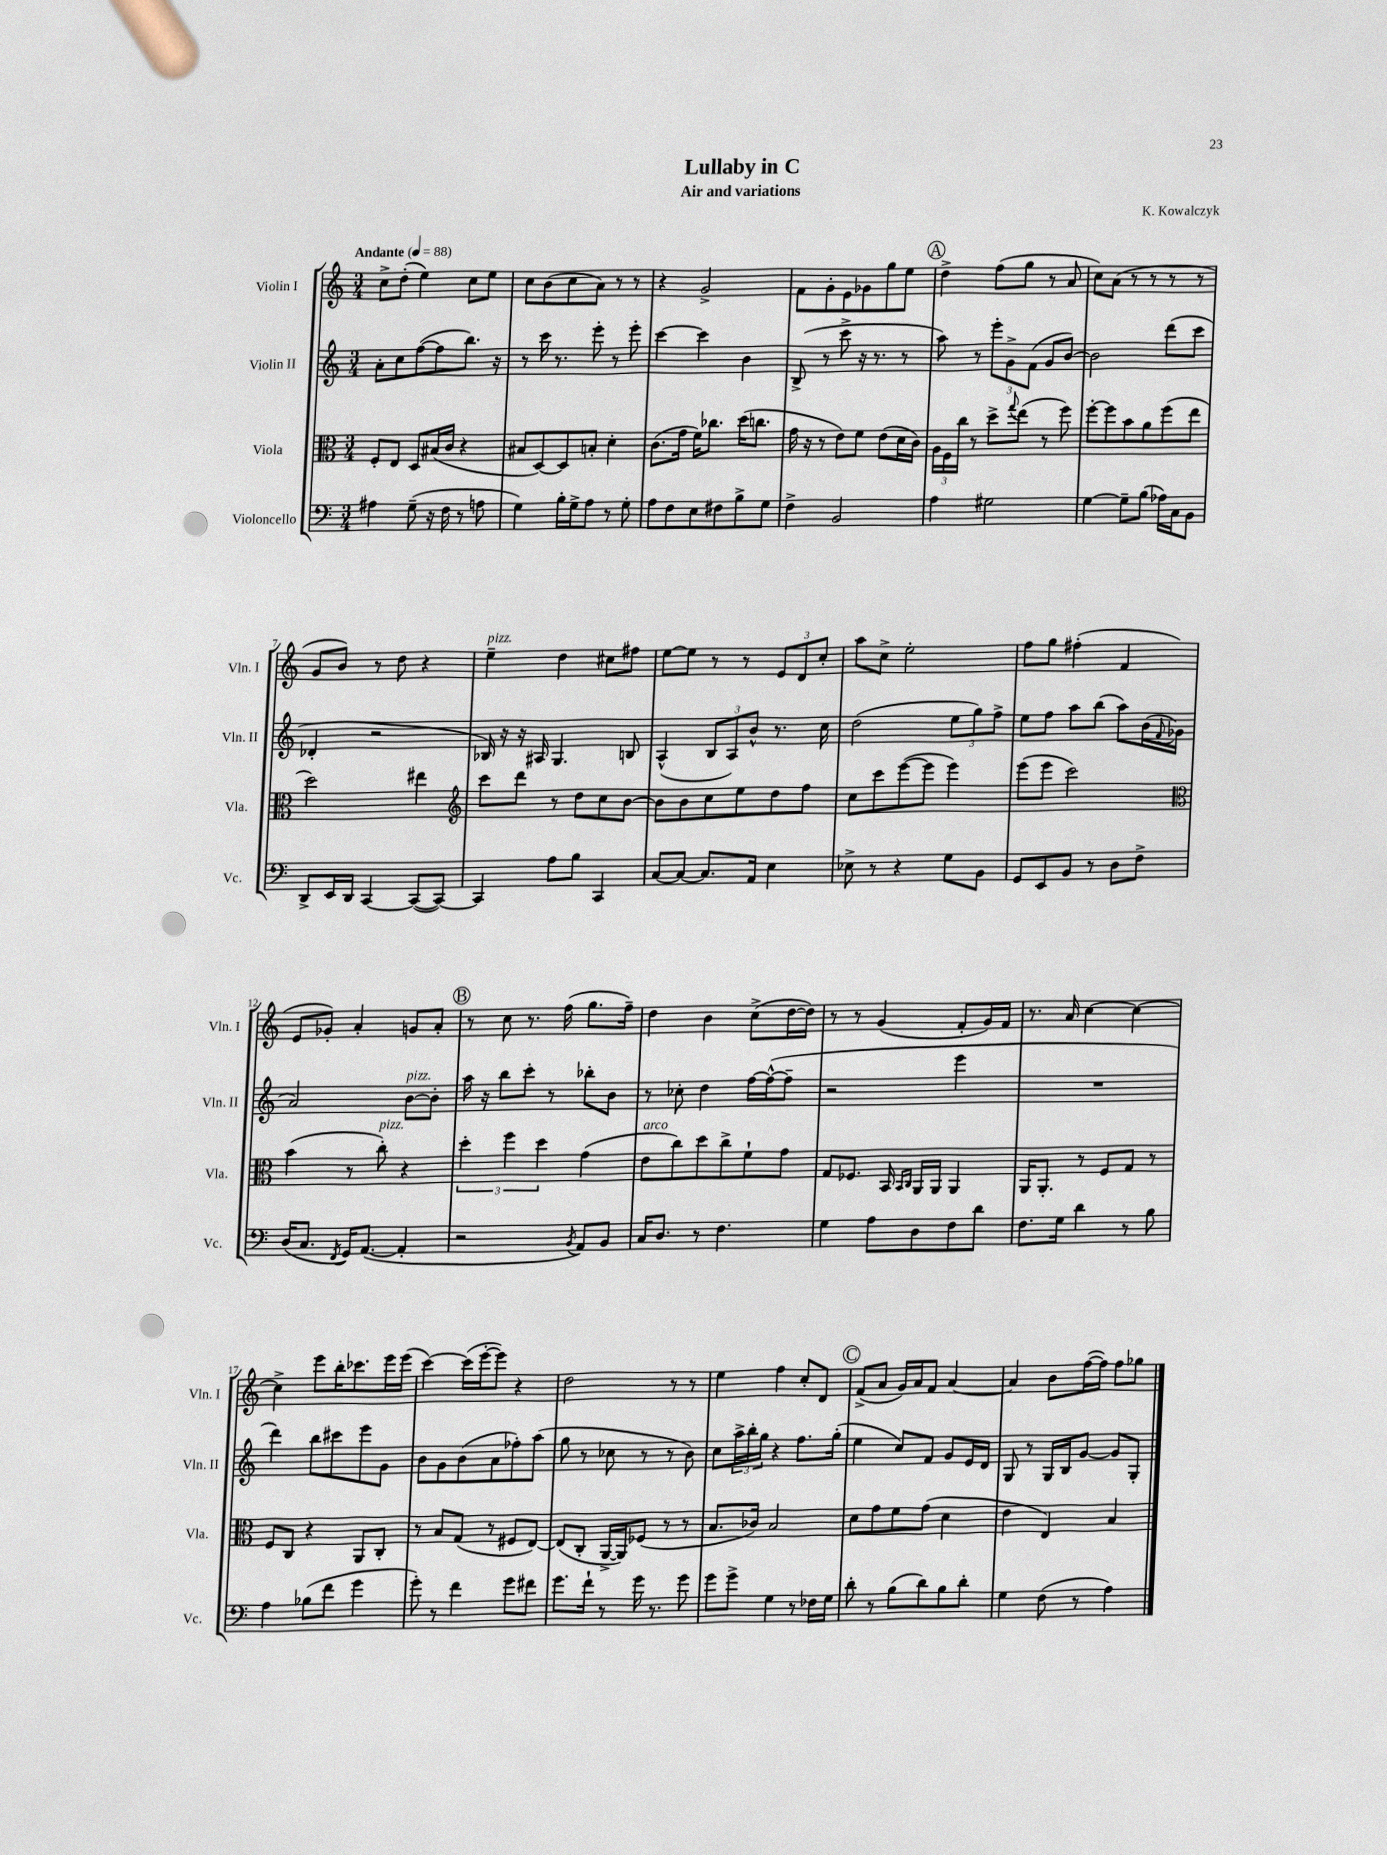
\header { title = "Lullaby in C" composer = "K. Kowalczyk" subtitle = "Air and variations" }
<<
\new StaffGroup <<
\new Staff = "s0" \with { instrumentName = "Violin I" shortInstrumentName = "Vln. I" } {
    \clef treble \key c \major \numericTimeSignature \time 3/4 \tempo "Andante" 4 = 88
    c''8-> d''8-.( e''4) c''8 e''8 |
    c''8 b'8( c''8 a'8) r8 r8 |
    r4 g'2-> |
    f'8 g'8-. e'8 ges'8 g''8 e''8 |
    \mark \markup { \circle "A" } d''4-> f''8( g''8 r8 a'8 |
    c''8) a'8( r8 r8 r8 r8 |
    g'8 b'8) r8 d''8 r4 |
    e''4--^\markup { \italic "pizz." } d''4 cis''8 fis''8 |
    e''8~ e''8 r8 r8 \tuplet 3/2 { e'8 d'8 c''8-. } |
    a''8 c''8-> e''2-. |
    f''8 g''8 fis''4-.( f'4 |
    e'8 ges'8-.) a'4-. g'8 a'8-. |
    \mark \markup { \circle "B" } r8 c''8 r8. f''16( g''8. f''16--) |
    d''4 b'4 c''8->( d''16~ d''16) |
    r8 r8 g'4( f'8-. g'16) f'16 |
    r8. a'16 c''4~ c''4~ |
    c''4-> e'''8 b''16-. ces'''8. e'''16 e'''16( |
    c'''4~) c'''16( e'''16~-. e'''8) r4 |
    d''2 r8 r8 |
    e''4 f''4 c''8-. d'8 |
    \mark \markup { \circle "C" } f'8->( a'8 g'16) a'16 f'8 a'4~ |
    a'4 b'8 f''16~( f''16) f''8 ges''8 \bar "|." |
}
\new Staff = "s1" \with { instrumentName = "Violin II" shortInstrumentName = "Vln. II" } {
    \clef treble \key c \major \numericTimeSignature \time 3/4
    a'8-. c''8 f''8~( f''8 b''8.) r16 |
    r8 c'''16 r8. e'''8-. r8 e'''8-. |
    c'''4~ c'''4 b'4 |
    b8->( r8 c'''8-> r16 r8. r8 |
    \mark \markup { \circle "A" } a''8) r8 \tuplet 3/2 { e'''8-. g'8-> f'8( } g'8 b'8~) |
    b'2 d'''8( c'''8 |
    des'4-. r2 |
    bes16) r16 r16 ais16 g4. b8 |
    a4-^( \tuplet 3/2 { b8 a8) b'8-^ } r8. c''16 |
    d''2( \tuplet 3/2 { e''8 g''8) f''8-> } |
    e''8 f''8 a''8 b''8( a''8) b'16( \appoggiatura { f'8 } ges'16 |
    a'2) b'8~^\markup { \italic "pizz." } b'8-. |
    \mark \markup { \circle "B" } a''16 r16 b''8 c'''8-. r8 bes''8-. b'8 |
    r8 ces''8-. d''4 f''16~ f''16~-^( f''8-- |
    r2 e'''4 |
    R2. |
    d'''4) b''8 cis'''8 e'''8 g'8 |
    b'8 g'8 b'8( a'8 fes''8-.) a''8( |
    g''8 r8 ces''8 r8 r8 b'8) |
    c''8 \tuplet 3/2 { a''16-> b''16-. g''16 } r4 f''8. g''16-.( |
    \mark \markup { \circle "C" } e''4 c''8) f'8 g'8 e'16 d'16 |
    g8 r8 g16 b16 g'8~ g'8 g8-. \bar "|." |
}
\new Staff = "s2" \with { instrumentName = "Viola" shortInstrumentName = "Vla." } {
    \clef alto \key c \major \numericTimeSignature \time 3/4
    f8-. e8 d8 bis16( c'16 r4 |
    bis8 d8~) d8 b8-. d'4-. |
    c'8.( g'16 f'16) ces''8. d''16( c''8. |
    g'16 r16 r8 e'8) f'8 e'8( d'16 c'16) |
    \mark \markup { \circle "A" } \tuplet 3/2 { a16 f16 c''16 } r8 d''8-> \appoggiatura { g''8 } e''8( r8 f''8) |
    f''8~-. f''8 b'8 a'8 f''8( e''8 |
    d''2) eis''4 |
    \clef treble c'''8 d'''8 r8 d''8 c''8 b'8~ |
    b'8 b'8 c''8 e''8 d''8 f''8 |
    c''8 c'''8 e'''8~( e'''8 e'''4) |
    e'''8( e'''8 c'''2) |
    \clef alto b'4( r8 c''8-.^\markup { \italic "pizz." }) r4 |
    \mark \markup { \circle "B" } \tuplet 3/2 { d''4-. f''4 d''4 } g'4( |
    e'8^\markup { \italic "arco" } c''8) d''8 c''8-> f'8-! g'8 |
    g8 fes8. b,16 \grace { b,16 c16 } a,16 a,16 a,4 |
    a,16 a,8.-. r8 f8 g8 r8 |
    f8 c8 r4 a,8 c8-. |
    r8 b8 g8( r8 fis8 e8~) |
    e8( c8-. a,16~-> a,16) fes8( r8 r8 |
    b8. ces'16) b2 |
    \mark \markup { \circle "C" } d'8 g'8 f'8 g'8( d'4 |
    e'4 e4) b4 \bar "|." |
}
\new Staff = "s3" \with { instrumentName = "Violoncello" shortInstrumentName = "Vc." } {
    \clef bass \key c \major \numericTimeSignature \time 3/4
    ais4 g8--( r16 f16 r8 a8 |
    g4) b16-. g16-> a8 r8 g8-. |
    a8 f8 e8 fis8 b8-> g8 |
    f4-> b,2 |
    \mark \markup { \circle "A" } a4 gis2 |
    g4~ g8-- b8( aes16) c16 b,8 |
    d,8-> e,16 d,16 c,4~ c,8~( c,8~) |
    c,4 a8 b8 c,4 |
    c8~ c8~ c8. a,16 e4 |
    ees8-> r8 r4 g8 b,8 |
    g,8 e,8 b,8 r8 d8 f8-> |
    d16( c8. \acciaccatura { f,8 } g,16) a,8.~( a,4-. |
    \mark \markup { \circle "B" } r2 \acciaccatura { b,8 } a,8) b,8 |
    c16 d8. r8 f4. |
    g4 a8 d8 f8 d'8 |
    f8. g16 d'4 r8 b8 |
    a4 bes8( f'8 g'4 |
    g'8-.) r8 f'4 g'8 fis'8 |
    g'8. f'16-! r8 g'16 r8. g'8 |
    g'8 g'8-> g4 r8 fes16 g16 |
    \mark \markup { \circle "C" } d'8-. r8 b8( d'8) b8 d'8-. |
    g4 f8( r8 a4) \bar "|." |
}
>>
>>
